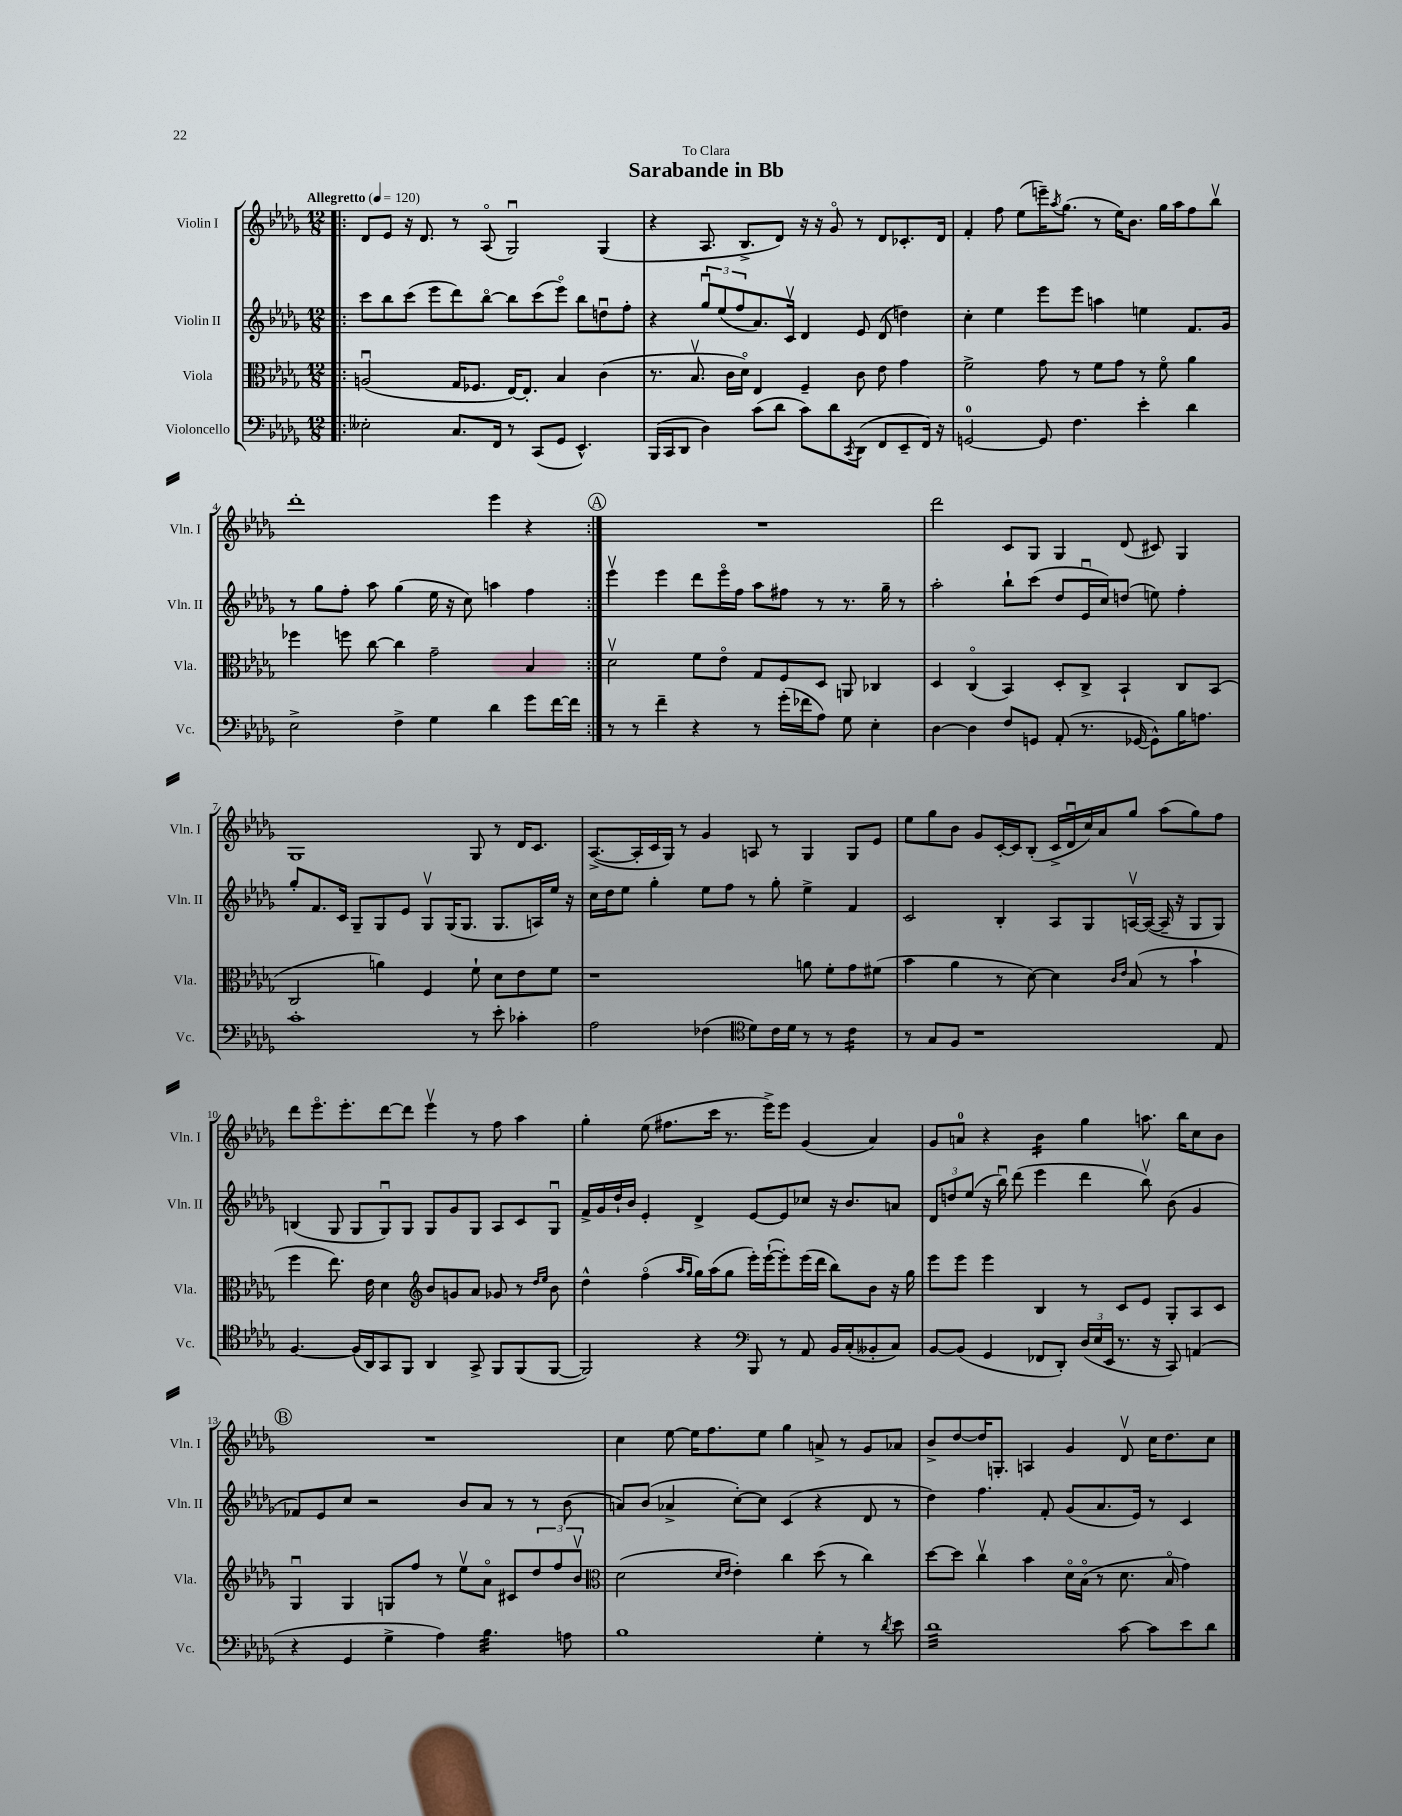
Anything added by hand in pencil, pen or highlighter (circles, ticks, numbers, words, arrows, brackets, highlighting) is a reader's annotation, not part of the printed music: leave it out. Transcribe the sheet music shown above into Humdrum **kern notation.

**kern	**kern	**kern	**kern
*part4	*part3	*part2	*part1
*staff4	*staff3	*staff2	*staff1
*I"Violoncello	*I"Viola	*I"Violin II	*I"Violin I
*I'Vc.	*I'Vla.	*I'Vln. II	*I'Vln. I
*clefF4	*clefC3	*clefG2	*clefG2
*k[b-e-a-d-g-]	*k[b-e-a-d-g-]	*k[b-e-a-d-g-]	*k[b-e-a-d-g-]
*M12/8	*M12/8	*M12/8	*M12/8
*MM120	*MM120	*MM120	*MM120
=1!|:	=1!|:	=1!|:	=1!|:
!	!	!	!LO:TX:a:B:t=Allegretto
2E--X'\	(2Anu/	8ccc\L	8d-/L
.	.	8bb-\	8e-/J
.	.	(8ccc\J	16r
.	.	.	8.d-/
.	.	8eee-\L	.
8.C/L	16G-/KL	8ddd-\)	8r
.	8.F-X/J	.	.
.	.	[8bb-\J	(8A-/
16FF/Jk	.	.	.
8r	[16E-/KL)	8bb-\L]	2G-u/)
.	8.E-'/J]	.	.
(8CC/L	.	(8ccc\	.
8GG-/J	4B-/	8eee-\J)	.
4.EE-^^/)	.	8bb-\L	.
.	(4c\	8ddnu\	(4G-/
.	.	8ff'\J	.
=2	=2	=2	=2
(16BBB-/LL	8.r	4r	4r
16CC/J	.	.	.
8DD-/J	.	.	.
.	8.B-v/	.	.
4D-\)	.	12gg-u/L	8.A-/
.	.	(12ee-/	.
.	16c\LL	.	.
.	.	12ff/	.
.	16d-\JJ)	.	8.B-^/L
(8c\L	4E-/	8.a-/)	.
8d-\J	.	.	8d-/J)
.	.	16cv/Jk	.
8c\L)	4F~/	4d-/	16r
.	.	.	16r
8d-\	.	.	8g-/
8qCC/	.	.	.
(8DD-\J	8c\	8e-/	8r
8FF/L	8e-\	(8d-/	8d-/L
8EE-~/	4g-\	4ddn\)	8.c-X'/
16FF/Jk)	.	.	.
16r	.	.	16d-/Jk
=3	=3	=3	=3
[2GGn/	2f^\	4cc'\	4f'/
.	.	4ee-\	8ff\
.	.	.	(8ee-\L
8GG/]	8g-\	8eee-\L	16eeen~\K)
.	.	.	8qaa-/
.	.	.	(8.gg-\J
4.F\	8r	8eee-\J	.
.	8f\L	4aan\	8r
.	8g-\J	.	16ee-\KL)
.	.	.	8.b-\J
4e-'\	8r	4een\	.
.	8f\	.	16gg-\LL
.	.	.	16aa-\J
4d-\	4a-\	8.f/L	8ff\
.	.	.	8bb-v\J
.	.	16g-/Jk	.
!!LO:LB:g=z
=4	=4	=4	=4
2E-^\	4ff-X\	8r	1ddd-'
.	.	8gg-\L	.
.	8ffn\	8ff'\J	.
.	[8cc\	8aa-\	.
4F^\	4cc\]	(4gg-\	.
4G-\	2g-~\	16ee-\	.
.	.	16r	.
.	.	8cc\)	.
4d-\	.	4aan\	4eee-\
8g-\L	4B-/	4ff\	4r
[16f\L	.	.	.
16f\JJ]	.	.	.
!!LO:REH:place=s1:t=A
=5:|!	=5:|!	=5:|!	=5:|!
8r	2d-v\	4eee-v\	1.r
8r	.	.	.
4f~\	.	4eee-\	.
4r	8f\L	8ddd-\L	.
.	8e-\J	16eee-\L	.
.	.	16ff\JJ	.
8r	8G-/L	8aa-\L	.
(16g-'\LL	8F/	8ff#X\J	.
16f-X\J	.	.	.
8A-\J)	8D-/J	8r	.
8G-\	8AAn/	8.r	.
4E-'\	4C-X/	.	.
.	.	16gg-~\	.
.	.	8r	.
=6	=6	=6	=6
[4D-\	4D-/	2aa-'\	2ddd-\
4D-\]	(4C/	.	.
8F/L	4BB-/)	8bb-`\L	8c/L
8GGn/J	.	(8ccc\J	8G-/J
(8AA-'/	8D-'/L	8dd-/L	4G-/
8.r	8C^/J	16e-u/L	.
.	.	16cc/J)	.
.	4BB-`/	(8ddn/J	(8d-/
[16GG-X/	.	.	.
8GG-^^\L])	.	8een\)	8c#X/)
16B-\K	8C/L	4ff'\	4G-/
8.An\J	.	.	.
.	(8BB-/J	.	.
!!LO:LB:g=z
=7	=7	=7	=7
1c'	2C/	8gg-'/L	1G-
.	.	8.f/	.
.	.	16c/Jk	.
.	.	8G-~/L	.
.	4an\)	8G-/	.
.	.	8e-/J	.
.	4F/	8G-v/L	.
.	.	(16G-/K	.
.	.	8.G-/J	.
8r	8f`\	.	8G-/
8e-'\	8d-\L	8.G-/L	8r
4c-X'\	8e-\	.	16d-/KL
.	.	16An/L)	8.c/J
.	8f\J	16ee-/JJ	.
.	.	16r	.
=8	=8	=8	=8
2A-\	1r	16cc\LL	([8.A-^/L
.	.	16dd-\J	.
.	.	8ee-\J	.
.	.	.	16A-'/L]
.	.	4gg-'\	16c/
.	.	.	16G-/JJ)
.	.	.	8r
(4F-X\	.	8ee-\L	4g-/
.	.	8ff\J	.
*clefC4	*	*	*
8d-\L)	.	8r	8An/
16c\L	.	8gg-'\	8r
16d-\JJ	.	.	.
8r	8an\	4ee-^\	4G-/
8r	8f'\L	.	.
*tremolo	*	*	*
16c\LL	8g-\	4f/	8G-/L
16c\	.	.	.
16c\	(8f#X\J	.	8e-/J
16c\JJ	.	.	.
*Xtremolo	*	*	*
=9	=9	=9	=9
8r	4b-\	2c/	8ee-\L
8G-/L	.	.	8gg-\
8F/J	4a-\	.	8b-\J
1r	.	.	8g-/L
.	8r	4B-'/	[16c'/L
.	.	.	16c/J]
.	[8d-\)	.	(8B-'/J
.	4d-\]	8A-/L	16c^/LL
.	.	.	16d-u/
.	.	8G-/	16cc/)
.	.	.	16a-/J
.	16qqc/LL	.	.
.	16qqe-/JJ	.	.
.	(8B-/	[16Anv/L	8gg-/J
.	.	(16A/JJ_	.
.	8r	16A~/]	(8aa-\L
.	.	16r	.
.	4b-`\	8G-/L	8gg-\)
8E-/	.	8G-/J)	8ff\J
!!LO:LB:g=z
=10	=10	=10	=10
[4.F/	4ff\	(4Bn/	8ddd-\L
.	.	.	8.eee-\
.	8.ee-\)	8G-/	.
.	.	.	8.eee-'\
(16F/LL]	.	8G-/L	.
16AA-/J)	16e-\	.	.
8GG-/	4d-\	8G-u/)	[8ddd-\
8FF/J	.	8G-/J	8ddd-\J]
*	*clefG2	*	*
4AA-/	8b-/L	8G-/L	4eee-v\
.	8gn/	8g-/	.
8GG-^/	8a-/J	8G-/J	8r
8FF/L	8g-X/	8A-/L	8ff\
(8FF/	8r	8c/	4aa-\
.	16qqdd-/LL	.	.
.	16qqee-/JJ	.	.
[8FF/J	8b-\	8G-u/J	.
=11	=11	=11	=11
2FF/])	4dd-^^\	16f^/LL	4gg-'\
.	.	16g-/	.
.	.	16dd-`/	.
.	.	16b-/JJ	.
.	(4ff\	4e-'/	(8ee-\
.	.	.	8.ff#X\L
.	16qqaa-/LL	.	.
.	16qqgg-/JJ	.	.
4r	16gg-\LL)	4d-^/	.
.	(16aa-\J	.	16ccc\Jk
.	8gg-\J	.	8.r
*clefF4	*	*	*
8BBB-/	16eee-'\LL)	[8e-/L	.
.	([16eee-`\J	.	16eee-^\KL)
8r	8eee-'\])	8e-/]	8eee-\J
8AA-/	(16eee-\L	8cc-X/J	(4g-/
.	16ddd-\JJ	.	.
16BB-/LL	8bb-\L)	16r	.
(16C'/J	.	8.b-/L	.
8BB--X'/	8b-\J	.	4a-/)
8C/J)	16r	8an/J	.
.	16gg-\	.	.
=12	=12	=12	=12
[8BB-/L	8eee-\L	12d-/L	8g-/L
.	.	12ddn/	.
(8BB-/J]	8eee-\J	.	8an/J
.	.	(12ee-/J	.
4GG-/	4eee-\	16r	4r
.	.	16bb-u\)	.
.	.	(8ddd-\	.
*	*	*	*tremolo
8FF-X/L	4B-/	4eee-\	16b-\LL
.	.	.	16b-\
8DD-'/J)	.	.	16b-\
.	.	.	16b-\JJ
*	*	*	*Xtremolo
(24D-/LL	8r	4ddd-\	4gg-\
24E-/	.	.	.
24EE-/JJ	.	.	.
8.r	8c/L	.	.
.	8e-/J	8bb-v\)	8.aan\
16r	.	.	.
8CC/)	8G-'/L	(8b-\	.
.	.	.	16bb-\KL
(4AAn/	8A-/	4g-/	8cc\
.	8c/J	.	8b-\J
!!LO:LB:g=z
!!LO:REH:place=s1:t=B
=13	=13	=13	=13
4r	4G-u/	8f-X/L)	1.r
.	.	8e-/	.
4GG-/	4G-/	8cc/J	.
.	.	2r	.
4G-^\	8Gn/L	.	.
.	8ff/J	.	.
4A-\)	8r	.	.
.	8ee-v\L	8b-/L	.
*tremolo	*	*	*
32B-\LLL	8a-\J	8a-/J	.
32B-\	.	.	.
32B-\	.	.	.
32B-\	.	.	.
32B-\	8c#X/L	8r	.
32B-\	.	.	.
32B-\	.	.	.
32B-\	.	.	.
32B-\	12dd-/	8r	.
32B-\	.	.	.
32B-\	.	.	.
.	12ff/	.	.
32B-\JJJ	.	.	.
*Xtremolo	*	*	*
8An\	.	(8b-\	.
.	12b-v/J	.	.
=14	=14	=14	=14
*	*clefC3	*	*
1B-	(2d-\	8an/L)	4cc\
.	.	(8b-/J	.
.	.	4a-X^/	[8ee-\
.	.	.	16ee-\KL]
.	.	.	8.ff\
.	16qqd-/LL	.	.
.	16qqe-/JJ	.	.
.	4e-'\)	[8cc'\L)	.
.	.	8cc\J]	8ee-\J
.	4cc\	(4c/	4gg-\
4G-'\	(8dd-\	4r	8an^/
.	8r	.	8r
8r	4cc\)	8d-/	8g-/L
8qd-/	.	.	.
8e-\	.	8r	8a-X/J
=15	=15	=15	=15
*tremolo	*	*	*
32d-LLL	[8dd-\L	4dd-\)	8b-^/L
32d-	.	.	.
32d-	.	.	.
32d-	.	.	.
32d-	8dd-\J]	.	[8dd-/
32d-	.	.	.
32d-	.	.	.
32d-	.	.	.
32d-	4ccv\	4.ff\	16dd-/K]
32d-	.	.	.
32d-	.	.	8.Gn'/J
32d-	.	.	.
32d-	.	.	.
32d-	.	.	.
32d-	.	.	.
32d-	.	.	.
32d-	4b-\	.	4An/
32d-	.	.	.
32d-	.	.	.
32d-	.	.	.
32d-	.	8f'/	.
32d-	.	.	.
32d-	.	.	.
32d-	.	.	.
32d-	16d-\LL	(8g-/L	4g-/
32d-	.	.	.
32d-	(16B-\JJ	.	.
32d-	.	.	.
32d-	8r	8.a-/	.
32d-	.	.	.
32d-	.	.	.
32d-JJJ	.	.	.
*Xtremolo	*	*	*
[8c\	8.d-\	.	8d-v/
.	.	16e-/Jk)	.
8c\L]	.	8r	16cc\KL
.	16B-/	.	8.dd-\
8e-\	4g-\)	4c/	.
8d-\J	.	.	8cc\J
==	==	==	==
*-	*-	*-	*-
